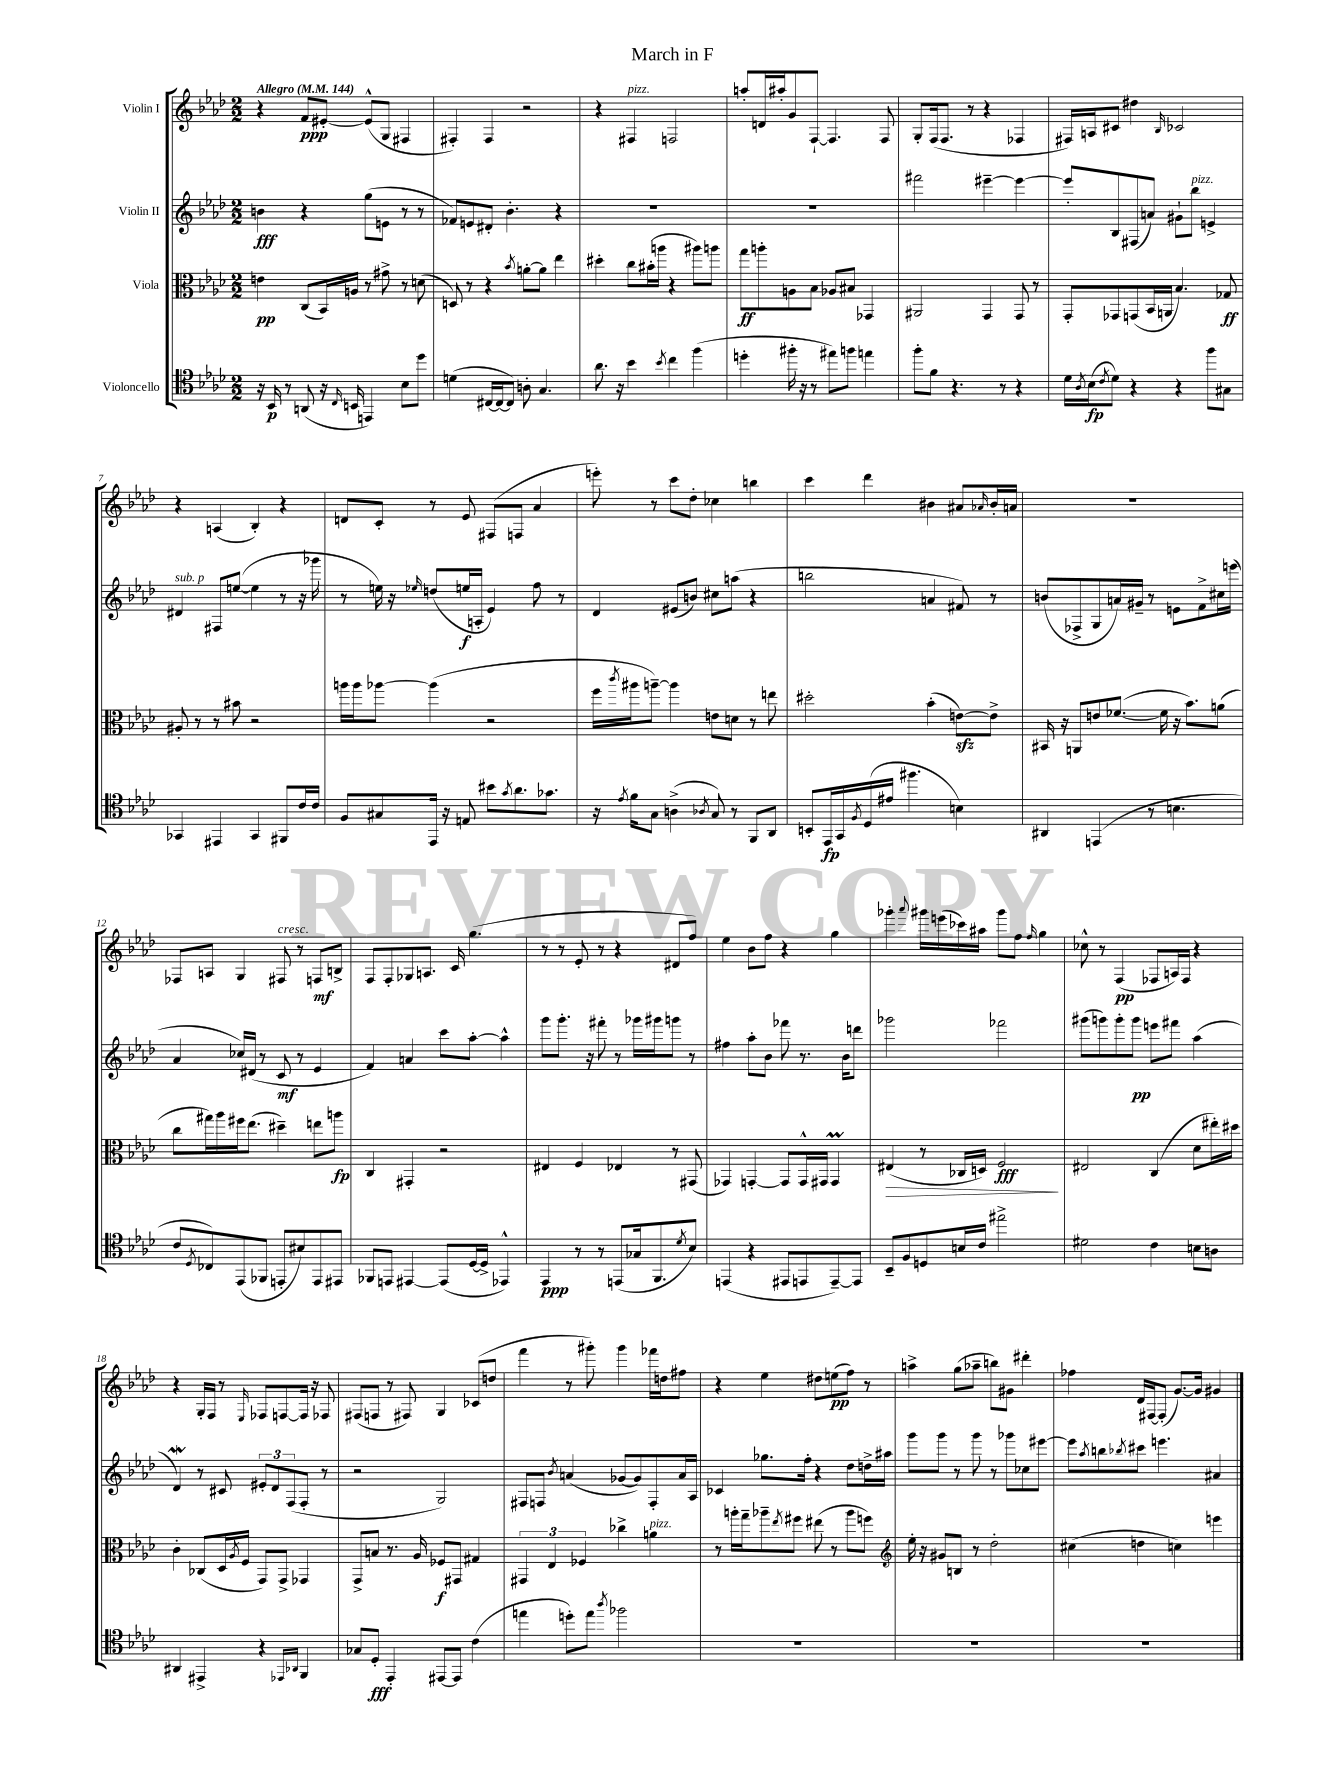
\header { title = "March in F" }
<<
\new StaffGroup <<
\new Staff = "s0" \with { instrumentName = "Violin I" } {
    \clef treble \key aes \major \numericTimeSignature \time 2/2 \tempo "Allegro" 4 = 144
    r4 f'8\ppp eis'8~-. eis'8-^( g8 fis4 |
    fis4-.) fis4 r2 |
    r4 fis4^\markup { \italic "pizz." } f2 |
    a''8-. d'16 ais''16-. g'8 f8~-! f4. f8 |
    g8-. f16( f8. r8 r4 fes4 |
    fis16) a16 cis'8 dis''4 \grace { bes16 } ces'2 |
    r4 a4( bes4-.) r4 |
    d'8 c'8-. r8 ees'8 fis8( f8 aes'4 |
    e'''8-.) r8 c'''8 des''8-. ces''4 b''4 |
    c'''4 des'''4 bis'4 ais'8 \grace { aes'16 } bis'16-. a'16 |
    R1 |
    fes8 a8 g4 fis8^\markup { \italic "cresc." } r8 f8\mf b8-> |
    f8 f8-. ges8 a8. c'16 g''4.( |
    r8 r8 ees'8-. r8 r4 dis'8 f''8) |
    ees''4 bes'8 f''8 r4 g''4 |
    ges'''4-. \appoggiatura { aes'''8 } gis'''16 e'''16( ces'''16) ais''16 gis'''8 f''8 \grace { f''16 } g''4 |
    ces''8-^ r8 f4\pp( fes8 a16) fes16 r4 |
    r4 g16-. f16 r8 \grace { ees16 } fes8 f8~ f16 r16 fes8 |
    fis8( f8 r8 fis8) g4 ces'8( d''8 |
    f'''4 r8 gis'''8-.) gis'''4 fes'''16 d''16 fis''8 |
    r4 ees''4 dis''8 e''8\pp( f''8) r8 |
    a''4-> g''8( aes''8-- b''8) gis'8 dis'''4-. |
    fes''4 des'16 fis16~ fis8-.( g'8.~) g'16 gis'4 \bar "|." |
}
\new Staff = "s1" \with { instrumentName = "Violin II" } {
    \clef treble \key aes \major \numericTimeSignature \time 2/2
    b'4\fff r4 g''8( e'8 r8 r8 |
    fes'8) e'8 dis'8-. bes'4.-. r4 |
    R1 |
    R1 |
    fis'''2 eis'''4~-- eis'''4~ |
    eis'''8-. bes8 fis8( a'8) gis'8-! bes''8^\markup { \italic "pizz." } e'4-> |
    dis'4^\markup { \italic "sub. p" } fis8 e''8~( e''4 r8 r16 ges'''16 |
    r8 e''16) r16 \grace { ees''16 } d''8( e''16\f a16-. ees'4) f''8 r8 |
    des'4 eis'8( b'8) cis''8 a''8( r4 |
    b''2 a'4 fis'8) r8 |
    b'8( fes8-> g8 a'16) gis'16-- r8 e'8 f'8-> cis''16 e'''16( |
    aes'4 ces''16) dis'16( r8 c'8\mf r8 ees'4 |
    f'4) a'4 c'''8 aes''8~-. aes''4-^ |
    g'''8 g'''8.-. r16 fis'''8-. r8 ges'''16 gis'''16 g'''8 r8 |
    fis''4 aes''8-. bes'8 fes'''8 r8. bes'16 d'''8 |
    ges'''2 fes'''2 |
    gis'''8( g'''8) g'''8-. g'''8\pp e'''8 fis'''8 aes''4( |
    des'4\mordent) r8 cis'8 \tuplet 3/2 { eis'8-. des'8 f8( } f8-. r8 |
    r2 g2) |
    fis8 f8 \acciaccatura { bes'8 } a'4( ges'8~ ges'8) f8-. a'16 aes16 |
    ces'4 ges''8. f''16-. r4 des''8 d''16-> ais''16 |
    g'''8 g'''8 r8 g'''8 r8 ges'''8 ces''8 eis'''8~ |
    eis'''8 \acciaccatura { aes''8 } b''8 \acciaccatura { bes''8 } cis'''8 e'''4. ais'4 \bar "|." |
}
\new Staff = "s2" \with { instrumentName = "Viola" } {
    \clef alto \key aes \major \numericTimeSignature \time 2/2
    e'4\pp c8( bes,16) a16 r8 gis'8-> r8 d'8( |
    d8) r8 r4 \acciaccatura { bes'8 } a'8~-. a'8 ees''4 |
    dis''4-. c''8 bis'16-.( a''16 r4 ais''8) a''8 |
    g''8\ff a''8-. a8 bes8 aes8 bis8 ges,4 |
    ais,2 g,4 g,8 r8 |
    g,8-. ges,8 g,8( bes,16 a,16 bes4.) ges8\ff |
    ais8-. r8 r8 bis'8 r2 |
    a''16 a''16 aes''8~ aes''4( r2 |
    f''16 \acciaccatura { c'''8 } ais''16 a''8~--) a''4 e'8 d'8 r8 e''8 |
    dis''2-. bes'4-.( e'8~\sfz) e'8-> |
    bis,16 r16 a,8 e'8 fes'8.~( fes'16 r16 bes'8.) a'8( |
    c''8 gis''16) aes''16 fis''16 ees''8.( dis''4--) e''8 a''8\fp |
    c4 gis,4-. r2 |
    eis4 f4 ees4 r8 gis,8( |
    ges,4) g,4~-. g,8 g,16-^ gis,16 gis,4\prall |
    eis4\>( r8 ces16 d16) f2\fff\! |
    eis2 c4( des'8 eis''16-.) dis''16 |
    c'4-. ces8( des16 \acciaccatura { aes8 } f16 g,8) g,8-> ges,4 |
    g,8-> b8 r8. aes16 fes8\f gis,8 gis4 |
    \tuplet 3/2 { gis,4 ees4 fes4 } ces''4-> a'4^\markup { \italic "pizz." } |
    r8 a''16-. g''16-- aes''8-- \acciaccatura { ees''8 } fis''8 eis''8( r8 aes''8 f''8) |
    \clef treble ees''16-. r16 gis'8 b8 r8 des''2-. |
    cis''4( d''4 c''4) e'''4 \bar "|." |
}
\new Staff = "s3" \with { instrumentName = "Violoncello" } {
    \clef tenor \key aes \major \numericTimeSignature \time 2/2
    r16 bes,16\p r8 a,8( r16 \grace { c16 } b,16 e,4) bes8 des''8 |
    d'4( cis16~ cis16~ cis8) a8-. g4. |
    aes'8. r16 bes'4 \acciaccatura { bes'8 } c''4 f''4( |
    d''4-. fis''16-. r16 r8 eis''8) f''8 e''4 |
    f''8-. f'8 r4. r8 r4 |
    des'16 \acciaccatura { aes8 } bes16\fp( \acciaccatura { c'8 } des'8) r4 r4 f''8 gis8 |
    ges,4 eis,4 ges,4 fis,8 c'16 c'16 |
    f8 gis8 ees,16 r16 e8 bis'8 \acciaccatura { g'8 } aes'8. ges'8. |
    r16 \acciaccatura { ees'8 } f'16 g8 a4->( \acciaccatura { aes8 } g8) r8 f,8 aes,8 |
    b,8-. ees,16\fp g,16 \acciaccatura { f8 } des16( eis'16 fis''4. b4) |
    ais,4 e,4( r8 b4. |
    c'8 \acciaccatura { des8 } ces8) ees,8( fes,8 e,8-. bis8) e,8 eis,8 |
    fes,8 e,8 eis,4~ eis,8( des16~ des16-> ees,4-^) |
    ees,4\ppp r8 r8 e,8( ges16 f,8. \acciaccatura { des'8 } bes8) |
    e,4( r4 eis,8 e,8 e,8~--) e,8 |
    bes,8-- f8 d8 b16 c'16 eis''2-> |
    dis'2 c'4 b8 a8 |
    ais,4 eis,4-> r4 \grace { ees,16 aes,16 } f,4 |
    ges8 des8-.\fff ees,4-. eis,8~ eis,8 c'4( |
    e''4 d''8-.) e''8 \acciaccatura { aes''8 } fes''2 |
    R1 |
    R1 |
    R1 \bar "|." |
}
>>
>>
